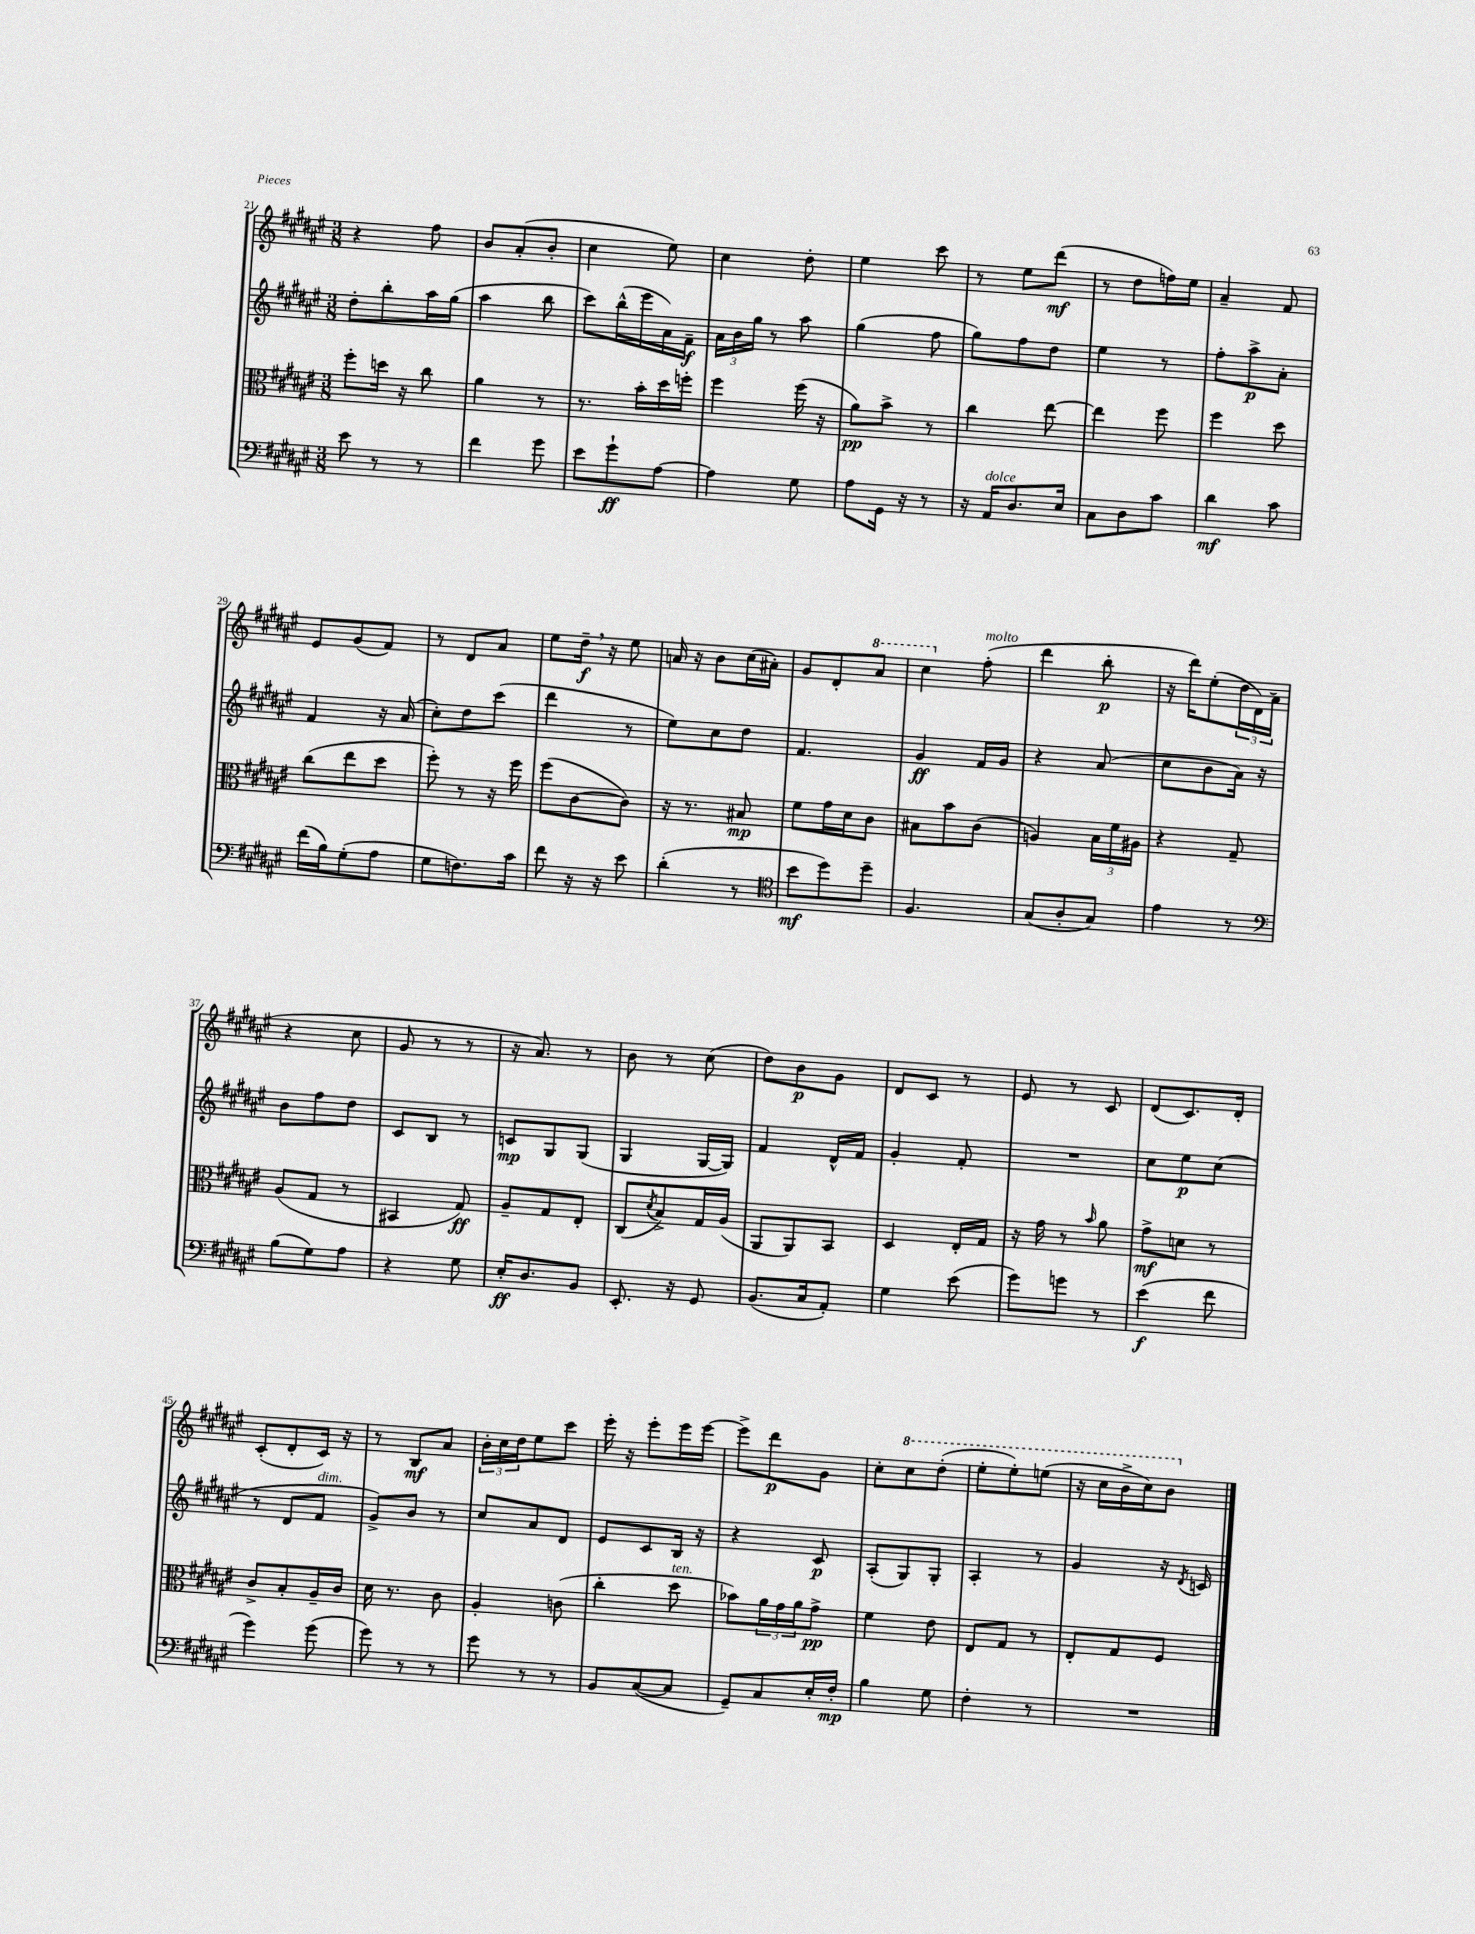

**kern	**dynam	**kern	**dynam	**kern	**dynam	**kern	**dynam
*part4	*part4	*part3	*part3	*part2	*part2	*part1	*part1
*staff4	*staff4	*staff3	*staff3	*staff2	*staff2	*staff1	*staff1
*clefF4	*	*clefC3	*	*clefG2	*	*clefG2	*
*k[f#c#g#d#a#e#]	*	*k[f#c#g#d#a#e#]	*	*k[f#c#g#d#a#e#]	*	*k[f#c#g#d#a#e#]	*
*M3/8	*	*M3/8	*	*M3/8	*	*M3/8	*
=21	=21	=21	=21	=21	=21	=21	=21
8e#\	.	8ff#'\L	.	8dd#'\L	.	4r	.
8r	.	16ddn\Jk	.	8bb'\	.	.	.
.	.	16r	.	.	.	.	.
8r	.	8cc#\	.	16aa#\L	.	8ff#\	.
.	.	.	.	(16gg#\JJ	.	.	.
=22	=22	=22	=22	=22	=22	=22	=22
4f#\	.	4a#\	.	4aa#\	.	8b/L	.
.	.	.	.	.	.	(8a#'/	.
8g#\	.	8r	.	8bb\	.	8b'/J	.
=23	=23	=23	=23	=23	=23	=23	=23
8e#\L	.	8.r	.	8ccc#\L)	.	4cc#\	.
8g#`\	ff	.	.	(16bb^^\L	.	.	.
.	.	16b'\LL	.	16eee#\	.	.	.
[8A#\J	.	16dd#\	.	16a#\)	.	8ee#\)	.
.	.	16ffn'\JJ	.	16f#~\JJ	f	.	.
=24	=24	=24	=24	=24	=24	=24	=24
4A#\]	.	4ff#\	.	24a#\LL	.	4cc#\	.
.	.	.	.	24b\	.	.	.
.	.	.	.	24gg#\JJ	.	.	.
.	.	.	.	8r	.	.	.
8G#\	.	(16ff#\	.	8aa#\	.	8dd#'\	.
.	.	16r	.	.	.	.	.
=25	=25	=25	=25	=25	=25	=25	=25
8A#\L	.	8a#\L)	pp	(4gg#\	.	4ee#\	.
16GG#\Jk	.	8b^\J	.	.	.	.	.
16r	.	.	.	.	.	.	.
8r	.	8r	.	8ff#\	.	8ccc#\	.
=26	=26	=26	=26	=26	=26	=26	=26
16r	.	4cc#\	.	8gg#\L)	.	8r	.
!LO:TX:a:i:t=dolce	!	!	!	!	!	!	!
16AA#/KL	.	.	.	.	.	.	.
8.D#/	.	.	.	8ff#\	.	8ee#\L	.
.	.	[8ee#\	.	8dd#\J	.	(8ddd#\J	mf
16E#/Jk	.	.	.	.	.	.	.
=27	=27	=27	=27	=27	=27	=27	=27
8C#\L	.	4ee#\]	.	4ee#\	.	8r	.
8D#\	.	.	.	.	.	8dd#\L	.
8c#\J	.	8ff#\	.	8r	.	16ffn\L)	.
.	.	.	.	.	.	16ee#\JJ	.
=28	=28	=28	=28	=28	=28	=28	=28
4d#\	mf	4ff#\	.	8ff#'\L	.	4a#~/	.
.	.	.	.	8aa#^\	p	.	.
8c#\	.	8dd#\	.	8a#'\J	.	8f#/	.
!!LO:LB:g=z
=29	=29	=29	=29	=29	=29	=29	=29
(16f#\LL	.	(8cc#\L	.	4f#/	.	8e#/L	.
16B\J)	.	.	.	.	.	.	.
(8G#'\	.	8ee#\	.	.	.	(8g#/	.
8A#\J	.	8dd#\J	.	16r	.	8f#/J)	.
.	.	.	.	(16a#/	.	.	.
=30	=30	=30	=30	=30	=30	=30	=30
8G#\L	.	8ff#'\)	.	8cc#'\L)	.	8r	.
8.Fn\)	.	8r	.	8dd#\	.	8d#/L	.
.	.	16r	.	(8ccc#\J	.	8a#/J	.
16c#\Jk	.	16ff#\	.	.	.	.	.
=31	=31	=31	=31	=31	=31	=31	=31
8f#\	.	(8ff#\L	.	4ddd#\	.	8ee#\L	.
16r	.	[8c#\	.	.	.	16dd#~,\Jk	f
16r	.	.	.	.	.	16r	.
8e#\	.	8c#\J])	.	8r	.	8ee#\	.
=32	=32	=32	=32	=32	=32	=32	=32
(4d#'\	.	16r	.	8ee#\L)	.	16an/	.
.	.	8.r	.	.	.	16r	.
.	.	.	.	8cc#\	.	8b\L	.
8r	.	8B#X/	mp	8dd#\J	.	(16cc#\L	.
.	.	.	.	.	.	16a#X'\JJ)	.
=33	=33	=33	=33	=33	=33	=33	=33
*clefC4	*	*	*	*	*	*	*
8b\L	mf	8f#\L	.	4.f#/	.	8g#/L	.
8dd#\)	.	16g#\L	.	.	.	8d#'/	.
.	.	16d#\J	.	.	.	.	.
*	*	*	*	*	*	*8va	*
8dd#~\J	.	8c#\J	.	.	.	8aa#/J	.
=34	=34	=34	=34	=34	=34	=34	=34
4.F#/	.	8B#X\L	.	4g#/	ff	4ccc#\	.
.	.	8b\	.	.	.	.	.
*	*	*	*	*	*	*X8va	*
!	!	!	!	!	!	!LO:TX:a:i:t=molto	!
.	.	(8c#\J	.	16f#/LL	.	(8ff#'\	.
.	.	.	.	16g#/JJ	.	.	.
=35	=35	=35	=35	=35	=35	=35	=35
(8G#/L	.	4An/)	.	4r	.	4ddd#\	.
8A#'/	.	.	.	.	.	.	.
8G#/J)	.	24B\LL	.	(8a#/	.	8bb'\	p
.	.	24f#\	.	.	.	.	.
.	.	24A#X\JJ	.	.	.	.	.
=36	=36	=36	=36	=36	=36	=36	=36
4e#\	.	4r	.	8cc#\L	.	16r	.
.	.	.	.	.	.	16ddd#\KL)	.
.	.	.	.	8b\	.	(8ee#'\	.
8r	.	8G#~/	.	16a#\Jk)	.	24dd#\L	.
.	.	.	.	.	.	24d#\)	.
.	.	.	.	16r	.	.	.
.	.	.	.	.	.	(24a#\JJ	.
!!LO:LB:g=z
=37	=37	=37	=37	=37	=37	=37	=37
*clefF4	*	*	*	*	*	*	*
(8B\L	.	(8A#/L	.	8b\L	.	4r	.
8G#\)	.	8G#/J	.	8ff#\	.	.	.
8A#\J	.	8r	.	8dd#\J	.	8cc#\	.
=38	=38	=38	=38	=38	=38	=38	=38
4r	.	4BB#X/	.	8c#/L	.	8g#/	.
.	.	.	.	8B/J	.	8r	.
8G#\	.	8G#/)	ff	8r	.	8r	.
=39	=39	=39	=39	=39	=39	=39	=39
16E#'/KL	ff	8A#~/L	.	8cn/L	mp	16r	.
8.D#/	.	.	.	.	.	8.a#/)	.
.	.	8G#/	.	8G#/	.	.	.
8BB/J	.	8E#'/J	.	(8G#/J	.	8r	.
=40	=40	=40	=40	=40	=40	=40	=40
8.EE#'/	.	(8C#/L	.	4G#/	.	8b\	.
.	.	8qd#/	.	.	.	.	.
.	.	8B^/)	.	.	.	8r	.
16r	.	.	.	.	.	.	.
8GG#/	.	16G#/L	.	[16G#/LL	.	(8cc#\	.
.	.	(16A#/JJ	.	16G#/JJ])	.	.	.
=41	=41	=41	=41	=41	=41	=41	=41
(8.BB/L	.	8AA#/L	.	4f#/	.	8dd#\L)	.
.	.	8AA#/)	.	.	.	8b\	p
16C#/k	.	.	.	.	.	.	.
8AA#'/J)	.	8BB/J	.	16d#^^/LL	.	8g#\J	.
.	.	.	.	16f#/JJ	.	.	.
=42	=42	=42	=42	=42	=42	=42	=42
4G#\	.	4D#/	.	4g#'/	.	8d#/L	.
.	.	.	.	.	.	8c#/J	.
(8e#\	.	16E#'/LL	.	8f#'/	.	8r	.
.	.	16G#/JJ	.	.	.	.	.
=43	=43	=43	=43	=43	=43	=43	=43
8g#\L)	.	16r	.	4.r	.	8e#/	.
.	.	16g#\	.	.	.	.	.
8gn\J	.	8r	.	.	.	8r	.
.	.	16qqb/	.	.	.	.	.
8r	.	8a#\	.	.	.	8c#/	.
=44	=44	=44	=44	=44	=44	=44	=44
(4e#\	f	8g#^\L	mf	8cc#\L	.	(8d#/L	.
.	.	8dn\J	.	8ee#\	p	8.c#/)	.
8f#\	.	8r	.	(8cc#\J	.	.	.
.	.	.	.	.	.	16d#'/Jk	.
!!LO:LB:g=z
=45	=45	=45	=45	=45	=45	=45	=45
4g#\)	.	8c#^/L	.	8r	.	(8c#'/L	.
.	.	8B'/	.	8d#/L	.	8d#'/	.
!	!	!	!	!LO:TX:a:i:t=dim.	!	!	!
(8g#\	.	16A#~/L	.	8f#/J	.	16c#/Jk)	.
.	.	16c#/JJ	.	.	.	16r	.
=46	=46	=46	=46	=46	=46	=46	=46
8g#\)	.	16d#\	.	8g#^/L)	.	8r	.
.	.	8.r	.	.	.	.	.
8r	.	.	.	8b/J	.	8B/L	mf
8r	.	8c#\	.	8r	.	8a#/J	.
=47	=47	=47	=47	=47	=47	=47	=47
8g#\	.	4A#'/	.	8cc#/L	.	24b'\LL	.
.	.	.	.	.	.	24cc#\	.
.	.	.	.	.	.	24dd#\J	.
8r	.	.	.	8a#/	.	8ee#\	.
8r	.	(8cn\	.	8d#/J	.	8ccc#\J	.
=48	=48	=48	=48	=48	=48	=48	=48
8BB/L	.	4cc#'\	.	8e#/L	.	16eee#'\	.
.	.	.	.	.	.	16r	.
([8C#/	.	.	.	8c#/	.	8eee#'\L	.
!	!	!LO:TX:a:i:t=ten.	!	!	!	!	!
8C#/J]	.	8dd#\	.	16B/Jk	.	16eee#\L	.
.	.	.	.	16r	.	[16eee#\JJ	.
=49	=49	=49	=49	=49	=49	=49	=49
8GG#~/L)	.	8b-X\L)	.	4r	.	8eee#^\L]	.
8C#/	.	24a#\L	.	.	.	8ddd#\	p
.	.	24g#\	.	.	.	.	.
.	.	24a#\J	.	.	.	.	.
16E#'/L	.	8g#^\J	pp	8c#/	p	8g#\J	.
16F#'/JJ	mp	.	.	.	.	.	.
=50	=50	=50	=50	=50	=50	=50	=50
4B\	.	4f#\	.	(8A#'/L	.	8cc#'\L	.
*	*	*	*	*	*	*8va	*
.	.	.	.	8G#/)	.	8ccc#\	.
8G#\	.	8e#\	.	8G#'/J	.	(8ddd#'\J	.
=51	=51	=51	=51	=51	=51	=51	=51
4F#'\	.	8E#/L	.	4A#'/	.	8eee#'\L	.
.	.	8G#/J	.	.	.	8eee#'\)	.
8r	.	8r	.	8r	.	(8eeen\J	.
=52	=52	=52	=52	=52	=52	=52	=52
4.r	.	8E#'/L	.	4g#/	.	16r	.
.	.	.	.	.	.	16ccc#\LL	.
.	.	8G#/	.	.	.	16bb^\	.
.	.	.	.	.	.	16ccc#\J)	.
.	.	8F#/J	.	16r	.	8bb\J	.
.	.	.	.	8qd#/	.	.	.
.	.	.	.	16cn/	.	.	.
*	*	*	*	*	*	*X8va	*
==	==	==	==	==	==	==	==
*-	*-	*-	*-	*-	*-	*-	*-
